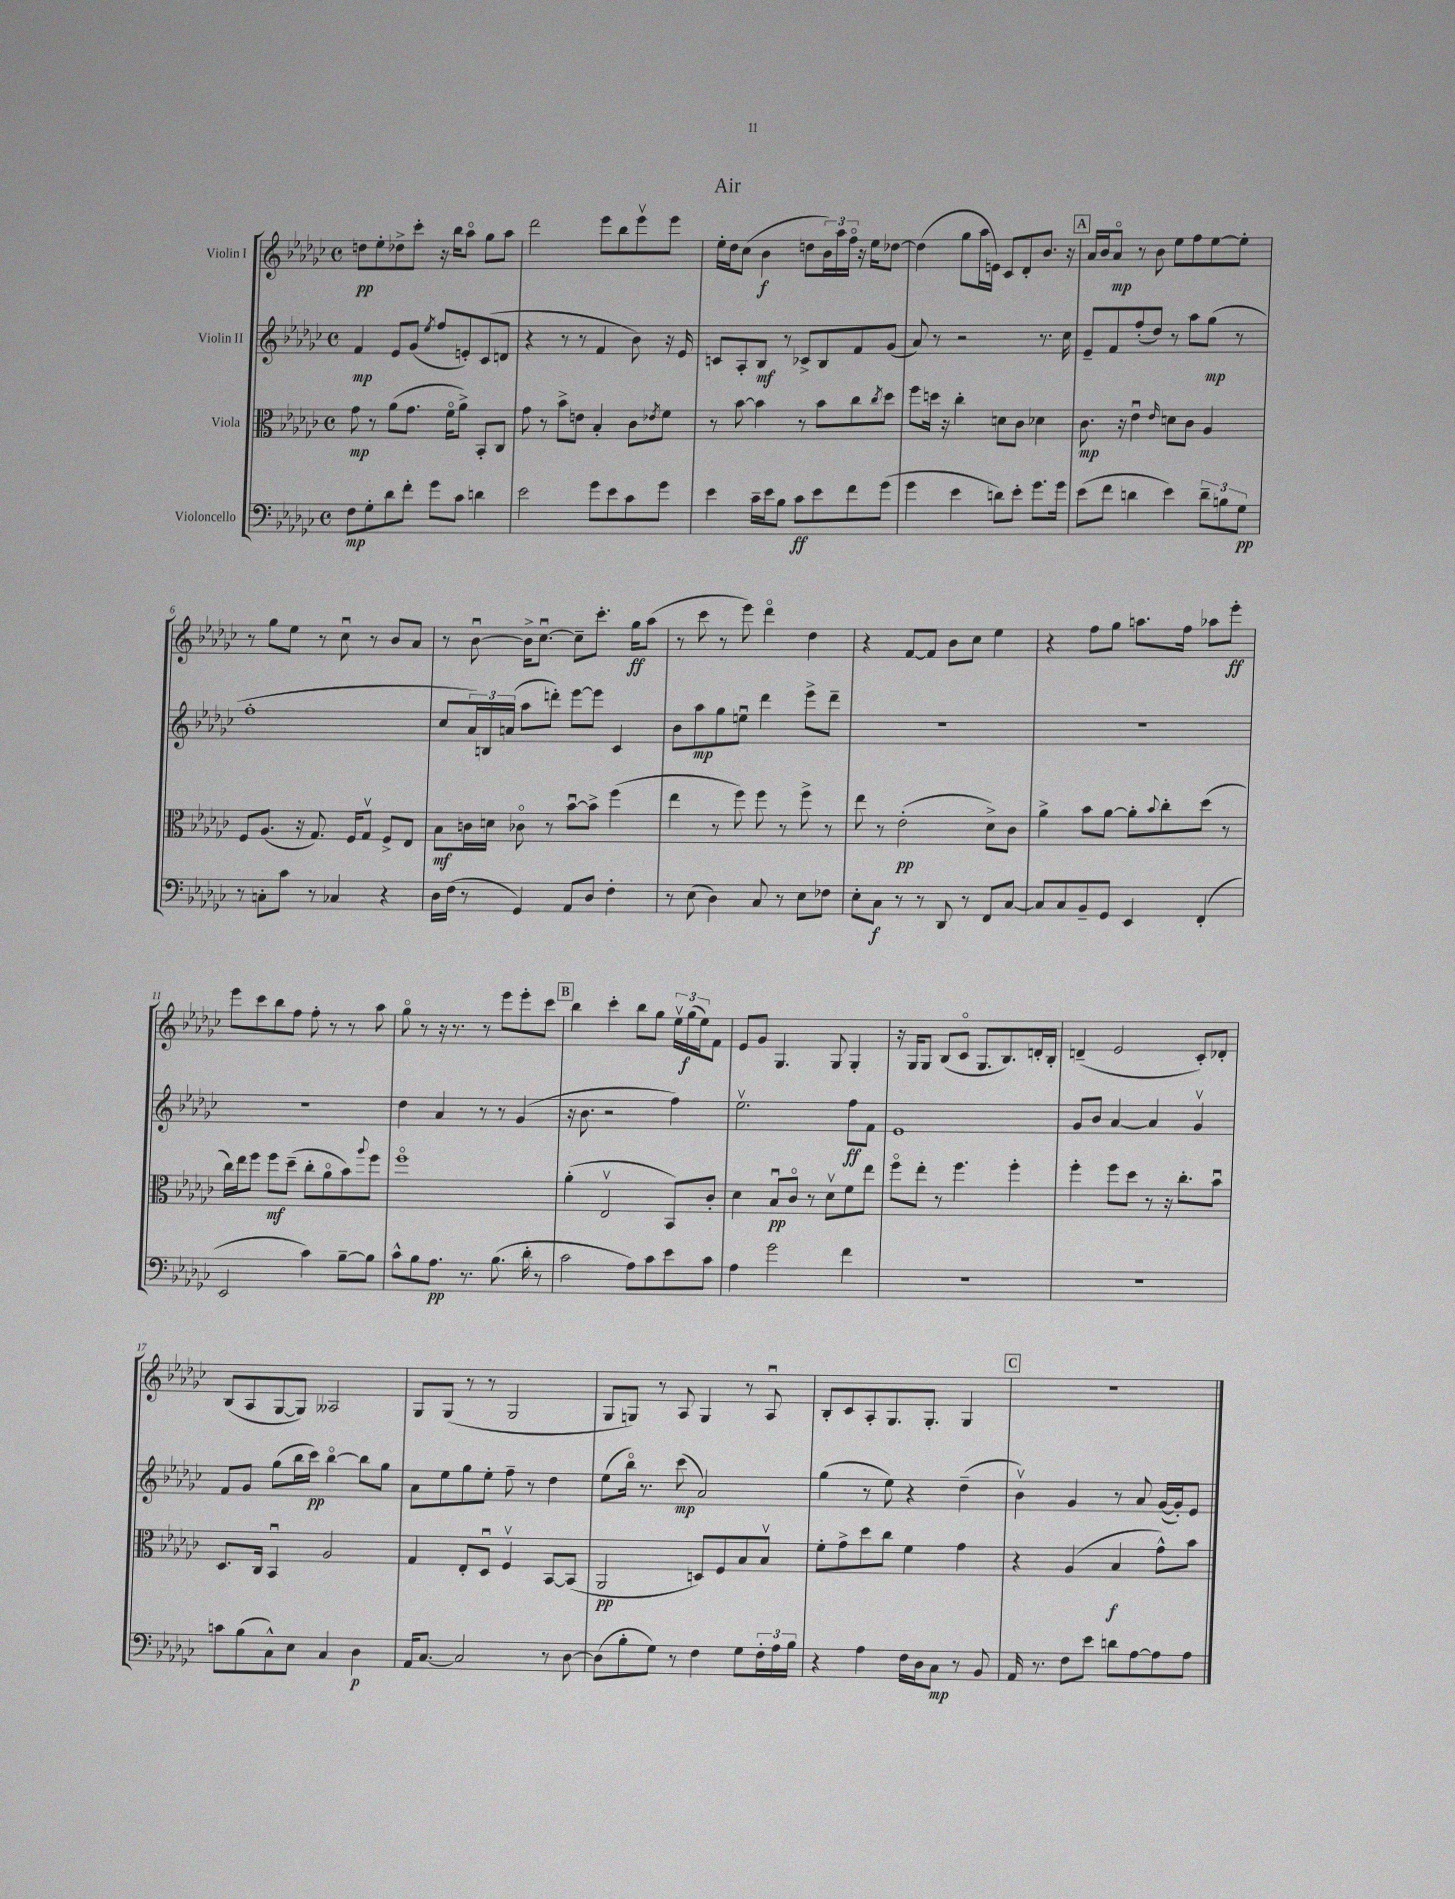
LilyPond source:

\header { title = "Air" }
<<
\new StaffGroup <<
\new Staff = "s0" \with { instrumentName = "Violin I" } {
    \clef treble \key ges \major \defaultTimeSignature \time 4/4
    d''8\pp ees''8-. des''8-> ces'''8-. r16 bes''16 aes''8\flageolet ges''8 aes''8 |
    des'''2 ees'''8 bes''8 ees'''8\upbow ees'''8 |
    ees''16-. des''16 ces''8( bes'4\f d''8 \tuplet 3/2 { bes'16) aes''16 f''16\flageolet } r16 ees''16 des''8~ |
    des''4( ges''8 aes''16 e'16) ces'8 des'8-. bes'8. r16 |
    \mark \markup { \box "A" } aes'16 bes'16 aes'8\flageolet\mp r8 bes'8 ees''8 f''8 ees''8~ ees''8-. |
    r8 ges''8 ees''8 r8 ces''8\downbow r8 bes'8 aes'8 |
    r8 bes'8~\downbow bes'16-> ces''8.~\downbow ces''8-- ces'''8.-. ges''16\ff aes''8( |
    r8 ces'''8 r8 ees'''8) des'''4\flageolet des''4 |
    r4 f'8~ f'8 bes'8 ces''8 ees''4 |
    r4 f''8 ges''8 a''8. f''16 aes''8 ees'''8-.\ff |
    ees'''8 ces'''8 bes''8 f''8 f''8-. r8 r8 aes''8 |
    ges''8\flageolet r8 r16 r8. r8 ees'''8 ees'''8-. ces'''8 |
    \mark \markup { \box "B" } bes''4 ces'''4-. bes''8 ges''8 \tuplet 3/2 { ees''16\upbow ges''16\f( ees''16) } f'8 |
    ees'8 ges'8 ges4. ges8 ges4-. |
    r16 ges16 ges8 bes8( ces'8\flageolet ges8. bes8.) d'16-. bes16-. |
    d'4--( ees'2 ces'8-.) des'8-. |
    bes8( aes8 ges8~ ges8) aeses2 |
    ges8 ges8( r8 r8 ges2 |
    ges8 g8) r8 aes8 g4 r8 aes8\downbow |
    bes8-. ces'8 aes8-. ges8. ges8.-. ges4 |
    \mark \markup { \box "C" } R1 \bar "|." |
}
\new Staff = "s1" \with { instrumentName = "Violin II" } {
    \clef treble \key ges \major \defaultTimeSignature \time 4/4
    f'4\mp ees'8 ges'8( \acciaccatura { ees''8 } f''8 e'8-.) ces'8( d'8 |
    r4 r8 r8 f'4 bes'8) r16 ees'16 |
    c'8 aes8-. bes8\mf r8 ces'8-> bes8 f'8 ges'8( |
    aes'8) r8 r2 r8. ces''16 |
    \mark \markup { \box "A" } ees'8-- f'8 f''8-.( des''8) r8 aes''8 ges''8\mp( r8 |
    f''1-. |
    ces''8 \tuplet 3/2 { aes'16) b16 a'16( } aes''8 d'''8-.) ees'''8~ ees'''8 ces'4 |
    bes'8 aes''8\mp ges''8 e''8\downbow des'''4 ees'''8-> des'''8-- |
    R1 |
    R1 |
    R1 |
    des''4 aes'4 r8 r8 ges'4( |
    \mark \markup { \box "B" } r16 bes'8. r2 f''4) |
    ees''2.\upbow f''8\ff f'8 |
    ees'1 |
    ges'8 bes'8 aes'4~ aes'4 ges'4\upbow |
    f'8 ges'8 ges''8( bes''16 ces'''16\pp) bes''4~\flageolet bes''8 ges''8 |
    aes'8 ees''8 ges''8 ees''8-. f''8-- r8 des''4 |
    ees''8( bes''16\flageolet) r8. ces'''8\mp( aes'2) |
    ges''4( r8 ees''8) r4 des''4--( |
    \mark \markup { \box "C" } bes'4\upbow) ges'4 r8 aes'8 ges'16~( ges'16-.) ees'8 \bar "|." |
}
\new Staff = "s2" \with { instrumentName = "Viola" } {
    \clef alto \key ges \major \defaultTimeSignature \time 4/4
    ges'8\mp r8 aes'8( ges'8. f'16\flageolet aes'8->) bes,8-. ces8 |
    ges'8 r8 bes'8-> e'8 bes4-. ces'8 \acciaccatura { ees'8 } f'8 |
    r8 bes'8~ bes'4 r8 bes'8 ces''8 \acciaccatura { ces''8 } des''8 |
    f''8 d''16 r16 ces''4-. d'8 ces'8 des'4 |
    \mark \markup { \box "A" } ces'8.\mp r16 ees'4\downbow \grace { ees'16 } d'8 ces'8 aes4 |
    f8 aes8.( r16 ges8.) f16 ges8\upbow f8-> ees8 |
    bes8\mf c'16 d'16 ces'8\flageolet r8 bes'8~\downbow bes'8-> f''4( |
    ees''4 r8 f''8) f''8 r8 f''8-> r8 |
    ees''8 r8 ees'2-.\pp( des'8->) ces'8 |
    aes'4-> bes'8 aes'8~ aes'8-. \appoggiatura { bes'8 } ces''8-. des''8( r8 |
    ces''16) ees''16 f''8 f''8\mf des''8--( ces''8-. aes'8\flageolet bes'8) \appoggiatura { aes''8 } f''8 |
    f''1\flageolet |
    \mark \markup { \box "B" } aes'4-.( ees2\upbow bes,8) ces'8-. |
    des'4 bes8\downbow\pp ces'8\flageolet r8 des'8\upbow f'8 ees''8 |
    f''8\flageolet ees''8-. r8 f''4. f''4-. |
    f''4-. f''8 des''8 r8 r16 ces''8.-. bes'8\downbow |
    des8. ces16 bes,4\downbow aes2 |
    ges4 ees8-. des8\downbow f4\upbow bes,8~ bes,8( |
    aes,2\pp d8) f8 bes8 bes8\upbow |
    f'8-. ges'8-> des''8 ces''8 f'4 ges'4 |
    \mark \markup { \box "C" } r4 aes4( bes4\f ges'8-^) bes'8 \bar "|." |
}
\new Staff = "s3" \with { instrumentName = "Violoncello" } {
    \clef bass \key ges \major \defaultTimeSignature \time 4/4
    f8\mp ges8-. des'8 f'8-. ges'8 ces'8 d'4 |
    ees'2 ges'8 ees'8 ces'8 ges'8 |
    ees'4 ces'16-- ees'16 bes8 ces'8\ff ees'8 f'8 ges'8( |
    ges'4 ees'4 d'8) ees'8-. ges'8. ges'16 |
    \mark \markup { \box "A" } ees'8( f'8 d'4 ees'4) \tuplet 3/2 { d'8-- b8 ges8\pp } |
    r8 c8-. ces'8 r8 ces4 r4 |
    des16 f16( r8 ges,4) aes,8 des8 f4-. |
    r8 ees8( des4) ces8 r8 ees8 fes8 |
    ees8-. ces8\f r8 r8 des,8 r8 f,8 ces8~ |
    ces8 ces8 bes,8-- ges,8 ees,4 f,4-.( |
    ees,2 ces'4) bes8~-- bes8 |
    ces'8-^ bes8 aes8.\pp r8. bes8.( des'16-. r8 |
    \mark \markup { \box "B" } ces'2 aes8) ces'8 ees'8 ces'8 |
    aes4 ges'2 f'4 |
    R1 |
    R1 |
    c'8 bes8( ces8-^) ees8 ces4 des4\p |
    aes,16 ces8.~ ces2 r8 des8~ |
    des8( bes8-. ges8) r8 f4 ges8 \tuplet 3/2 { f16-. aes16 bes16 } |
    r4 aes4 f16 des16 ces8\mp r8 bes,8 |
    \mark \markup { \box "C" } aes,16 r8. f8 ees'8 d'8 aes8~ aes8 aes8 \bar "|." |
}
>>
>>
